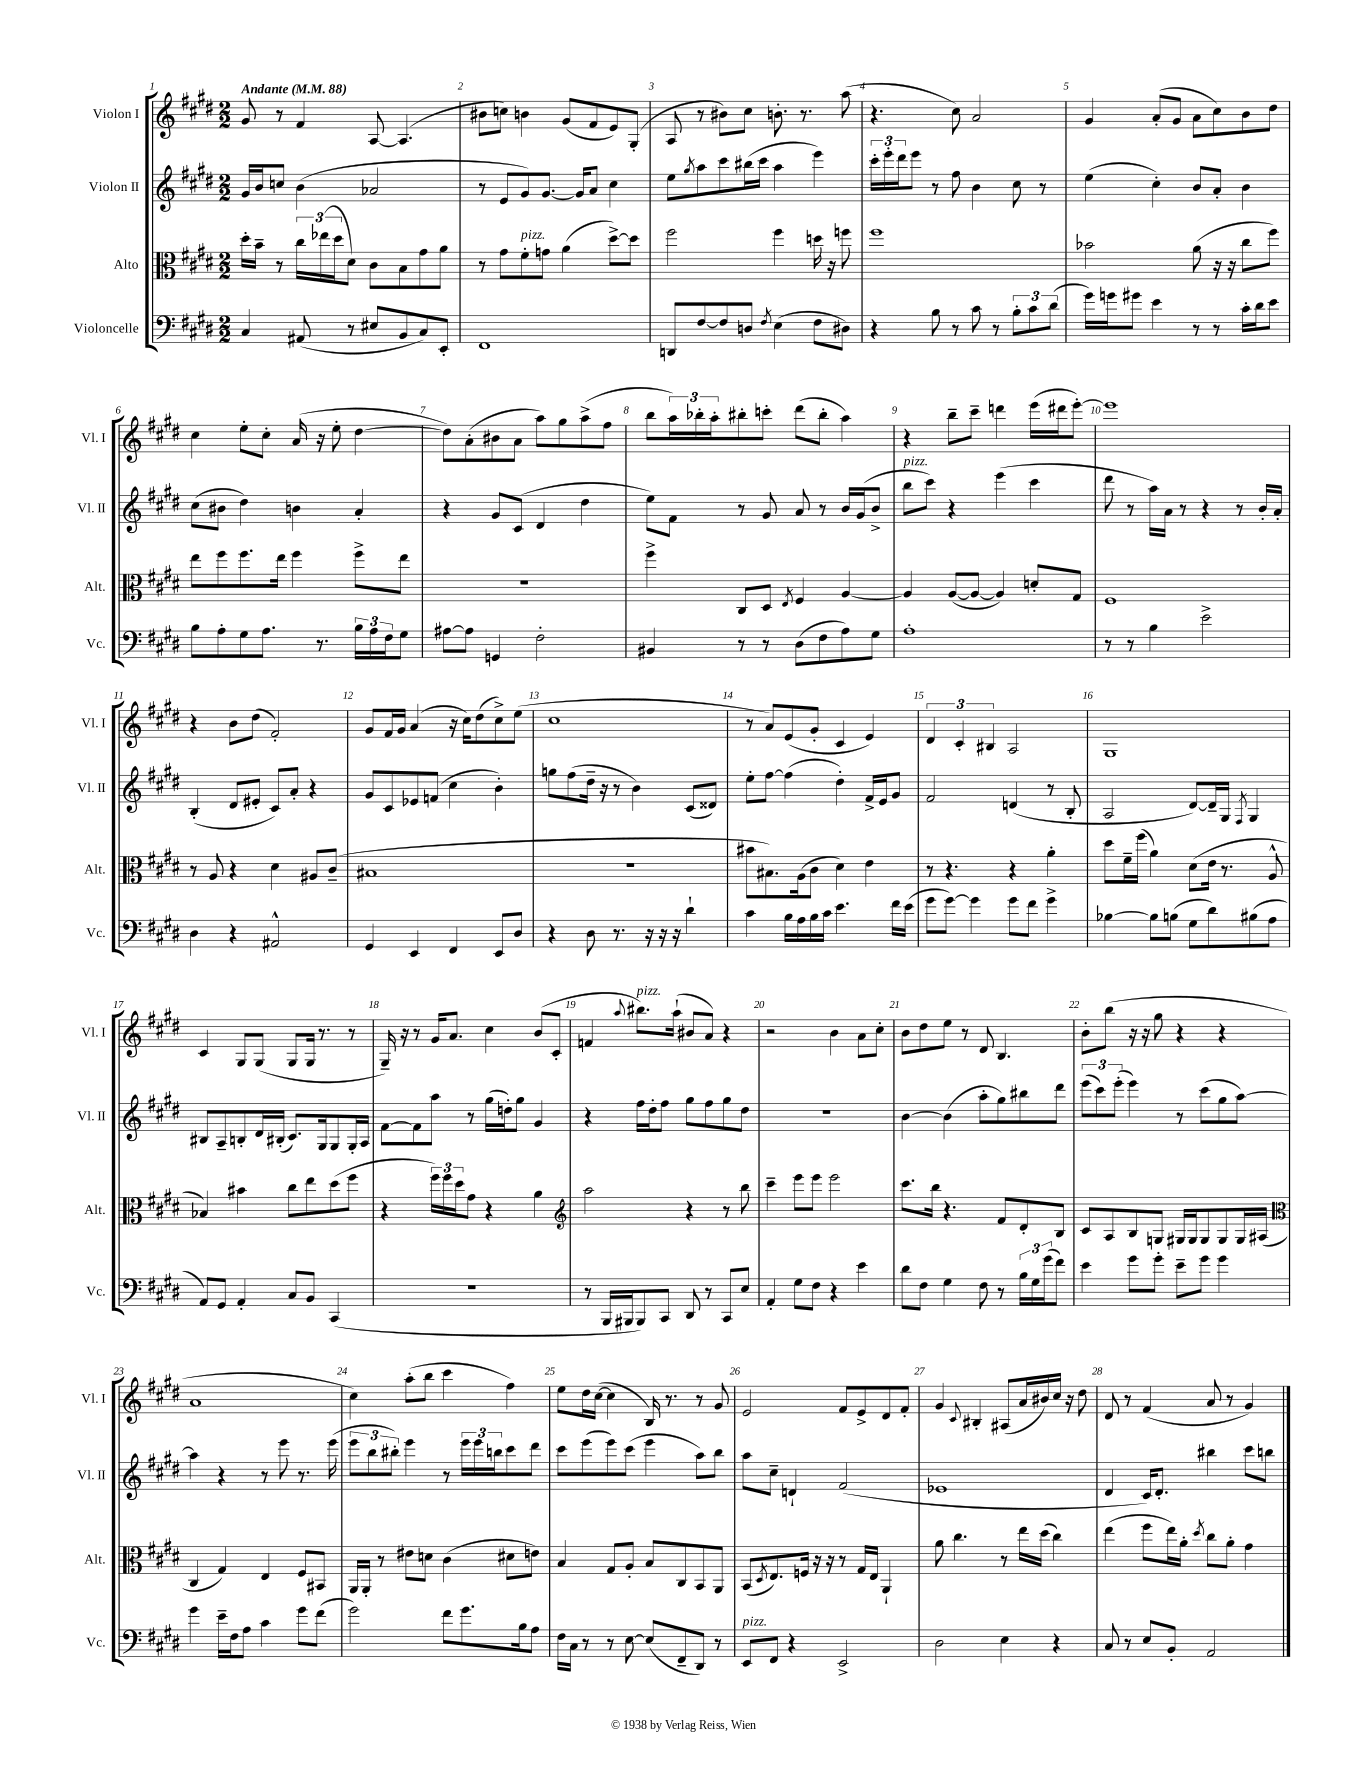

**kern	**kern	**kern	**kern
*staff4	*staff3	*staff2	*staff1
*clefF4	*clefC3	*clefG2	*clefG2
*k[f#c#g#d#]	*k[f#c#g#d#]	*k[f#c#g#d#]	*k[f#c#g#d#]
*M2/2	*M2/2	*M2/2	*M2/2
*MM88	*MM88	*MM88	*MM88
4C#	16dd#'	16g#	8g#
.	16b~	16b	.
.	8r	8cc	8r
(8AA#	24cc#	(4b	4f#
.	(24ee-	.	.
.	24dd#	.	.
8r	8d#)	.	.
8E#	8c#	2a-	[8A
8BB	8B	.	(4.A]
8C#)	8g#	.	.
8EE'	8a	.	.
=	=	=	=
1FF#	8r	8r	8b#
.	8g#	8e	8cc)
.	8f#'	8g#)	4b
.	8g	[8.g#	.
.	(4a	.	(8g#
.	.	16g#]	.
.	.	8a	8f#
.	[8dd#^)	4cc#	8e)
.	8dd#]	.	(8G#'
=	=	=	=
8DD	2ff#	8ee	8A
.	.	8qgg#	.
[8F#	.	8aa	8r
8F#]	.	8ccc#	8b#)
8D	.	(16bb#	8cc#
.	.	16ccc#	.
8qF#	.	.	.
(4E	4ff#	4aa	8.b'
.	.	.	8.r
8F#	16dd	4eee)	.
.	16r	.	.
8D#)	8ff	.	(8aa
=	=	=	=
4r	1ff#	24ccc#'	4.r
.	.	24eee'	.
.	.	24ddd#	.
.	.	8eee	.
8B	.	8r	.
8r	.	8ff#	8cc#)
8c#	.	4b	2a
8r	.	.	.
12B'	.	8cc#	.
12c#	.	.	.
.	.	8r	.
(12d#	.	.	.
=	=	=	=
16g#)	2b-	(4ee	4g#
16g	.	.	.
8g#	.	.	.
4e	.	4cc#')	(8a'
.	.	.	8g#
8r	(8a	8b	8a
8r	16r	8a'	8cc#)
.	16r	.	.
16c#'	8cc#	4b	8b
16d#	.	.	.
8e	8ff#)	.	8dd#
=	=	=	=
8B	8ee	(8cc#	4cc#
8A'	8ff#	8b#	.
8G#	8.ff#	4dd#)	8ee'
8.A	.	.	8cc#'
.	16ee	.	.
.	4ff#	4b	(16a
8.r	.	.	16r
.	.	.	8ee'
24B	8ff#^	4a'	[4dd#
24A	.	.	.
24F#	.	.	.
8G#	8ee	.	.
=	=	=	=
[8A#	1r	4r	8dd#])
8A#]	.	.	(8a'
4GG	.	8g#	8b#
.	.	(8c#	8a
2F#'	.	4d#	8aa)
.	.	.	8gg#
.	.	4dd#	(8aa^
.	.	.	8ff#
=	=	=	=
4BB#	4ff#^	8ee)	8bb
.	.	8f#	24aa)
.	.	.	24bb-'
.	.	.	24aa'
8r	8C#	8r	8bb#'
8r	8D#	8g#	8ccc'
.	8qE	.	.
(8D#	4F#	8a	(8ddd#
8F#	.	8r	8bb#'
8A)	[4A	16b	4aa)
.	.	(16g#	.
8G#	.	8b^	.
=	=	=	=
1A'	4A]	8bb	4r
.	.	8ccc#)	.
.	([8A	4r	8bb~
.	8A_	.	8ccc#~
.	4A])	(4eee	4ddd
.	8d'	4ccc#	(16eee
.	.	.	16ddd#
.	8G#	.	[8eee')
=	=	=	=
8r	1F#	8ddd#	1eee]
8r	.	8r	.
4B	.	16aa)	.
.	.	16a	.
.	.	8r	.
2e^	.	4r	.
.	.	8r	.
.	.	16b'	.
.	.	16a'	.
=	=	=	=
4D#	8r	(4B'	4r
.	8A	.	.
4r	4r	8d#	8b
.	.	8e#'	(8dd#
2AA#^^	4d#	8c#)	2f#')
.	.	8a'	.
.	8A#	4r	.
.	(8c#~	.	.
=	=	=	=
4GG#	1B#	8g#	8g#
.	.	8c#	16f#
.	.	.	16g#
4EE	.	8e-	(4a
.	.	(8f	.
4FF#	.	4cc#	16r
.	.	.	16cc#)
.	.	.	(8dd#
8EE	.	4b')	8cc#^)
8D#	.	.	(8ee
=	=	=	=
4r	1r	8gg	1cc#
.	.	(8ff#	.
8D#	.	16dd#~	.
.	.	16r	.
8.r	.	8r	.
.	.	4b)	.
16r	.	.	.
16r	.	.	.
16r	.	.	.
4d#`	.	(8c#	.
.	.	8d##)	.
=	=	=	=
4c#	8b#	8ee'	8r
.	8.B#)	[8ff#	8a)
16B	.	(4ff#]	(8e
16A	(16A	.	.
16B	8c#	.	8g#'
16c#	.	.	.
4.e	4d#)	4dd#')	4c#
.	4e	16f#^	4e)
.	.	16e	.
16f#	.	8g#	.
(16e	.	.	.
=	=	=	=
8g#	8r	2f#	6d#
[8g#)	4.r	.	.
.	.	.	6c#'
4g#]	.	.	.
.	.	.	6B#
8g#	4r	(4d	2A
8f#	.	.	.
4g#^	4a'	8r	.
.	.	8B'	.
=	=	=	=
[4B-	8dd#	2A	1G#
.	16f#~	.	.
.	(16ff#	.	.
8B-]	4a)	.	.
(8B	.	.	.
8G#	(8d#	[8d#)	.
8d#)	16e	16d#~]	.
.	8.r	16G#	.
.	.	8qF#	.
(8B#	.	4G#	.
8A	8A^^	.	.
=	=	=	=
8AA)	4B-)	8B#	4c#
8GG#	.	8A~	.
4AA'	4b#	8B'	8G#
.	.	16d#	(8G#
.	.	(16B#'	.
8C#	8cc#	8.c#)	8G#
8BB	8ee	.	16G#
.	.	16G#	8.r
(4CC#	(8dd#	8G#	.
.	8ff#	16G#'	8r
.	.	16A	.
=	=	=	=
1r	4r	[8f#	16G#~)
.	.	.	16r
.	.	8f#]	8r
.	24ff#)	8aa	16g#
.	24ff#	.	.
.	.	.	8.a
.	24dd#	.	.
.	8g#	8r	.
.	4r	(16gg#	4cc#
.	.	16dd')	.
.	.	8gg#	.
.	4a	4g#	(8b
.	.	.	8c#'
=	=	=	=
*	*clefG2	*	*
8r	2aa	4r	4f
16BBB	.	.	.
16BBB#	.	.	.
.	.	.	8qqaa
8BBB#)	.	16ff#	8.bb#)
.	.	16dd#'	.
8CC#	.	8ff#	.
.	.	.	(16aa`
8DD#	4r	8gg#	8b#
8r	.	8ff#	8a)
8CC#	8r	8gg#	4r
8E	8bb	8dd#	.
=	=	=	=
4AA'	4ccc#~	1r	2r
8G#	8eee	.	.
8F#	8eee	.	.
4r	2eee	.	4b
4e	.	.	8a
.	.	.	8cc#'
=	=	=	=
8d#	8.ccc#	[4b	8b
8F#	.	.	8dd#
.	16bb	.	.
4G#	4.r	(4b]	8ee
.	.	.	8r
8F#	.	8aa'	8d#
8r	8f#	8gg#)	4.B
24B	8d#'	8bb#	.
24G#	.	.	.
(24g#	.	.	.
8f#)	8B	8ddd#	.
=	=	=	=
4e	8c#	(12eee	8b'
.	.	12ccc#)	.
.	8A	.	(8bb
.	.	(12eee'	.
8g#	8B	4eee)	16r
.	.	.	16r
8g#'	8G	.	8gg#
8e~	16G#	8r	4r
.	16G#	.	.
8g#	8G#	(8ccc#	.
4g#	8G#	8gg#	4r
.	16G#	[8aa)	.
.	(16A#	.	.
=	=	=	=
*	*clefC3	*	*
4g#	4C#	4aa]	1a
16e~	4G#)	4r	.
16F#	.	.	.
8A	.	.	.
4c#	4E	8r	.
.	.	8eee	.
8g#	8F#	8.r	.
(8f#	8BB#	.	.
.	.	(16eee	.
=	=	=	=
2g#)	16AA	12eee	4cc#)
.	16AA'	.	.
.	.	12bb	.
.	8r	.	.
.	.	12bb#')	.
.	8e#	4eee	(8aa'
.	8d	.	8bb
8f#	(4c#	8r	4ccc#
8.g#	.	24eee	.
.	.	24eee	.
.	.	24bb	.
.	8d#	8ccc#	4ff#)
16B	.	.	.
8A	8e)	8ddd#	.
=	=	=	=
16F#	4B	8ccc#	8ee
16C#	.	.	.
8r	.	(8eee	16dd#
.	.	.	([16cc#
8r	8G#	8eee)	4cc#]
[8E	8A'	(8ccc#	.
(8E]	8B	4eee	16B)
.	.	.	8.r
8FF#~	8C#	.	.
8DD#)	8BB	8aa)	8r
8r	8AA	8bb	8g#
=	=	=	=
8EE	(8BB	8aa	2e
.	8qD#	.	.
8FF#	8.E)	8cc#~	.
4r	.	4d`	.
.	16F	.	.
.	16r	.	.
.	16r	.	.
2EE^	8r	(2f#	8f#
.	16G#	.	8e^
.	16E	.	.
.	4AA`	.	8d#
.	.	.	8f#'
=	=	=	=
2D#	8a	1e-	4g#
.	4.cc#	.	.
.	.	.	8qqc#
.	.	.	4B#'
4E	8r	.	(8A#
.	16ee	.	16a
.	(16dd#	.	16b#)
4r	4cc#)	.	16cc#
.	.	.	16r
.	.	.	8dd#
=	=	=	=
8C#	(4ee	4d#	8d#
8r	.	.	8r
8E	8ff#	16c#)	(4f#
.	.	8.d#'	.
8BB'	16ee)	.	.
.	16a'	.	.
.	8qdd#	.	.
2AA	8cc#	4bb#	8a
.	8a'	.	8r
.	4g#	8ccc#	4g#)
.	.	8bb	.
==	==	==	==
*-	*-	*-	*-
